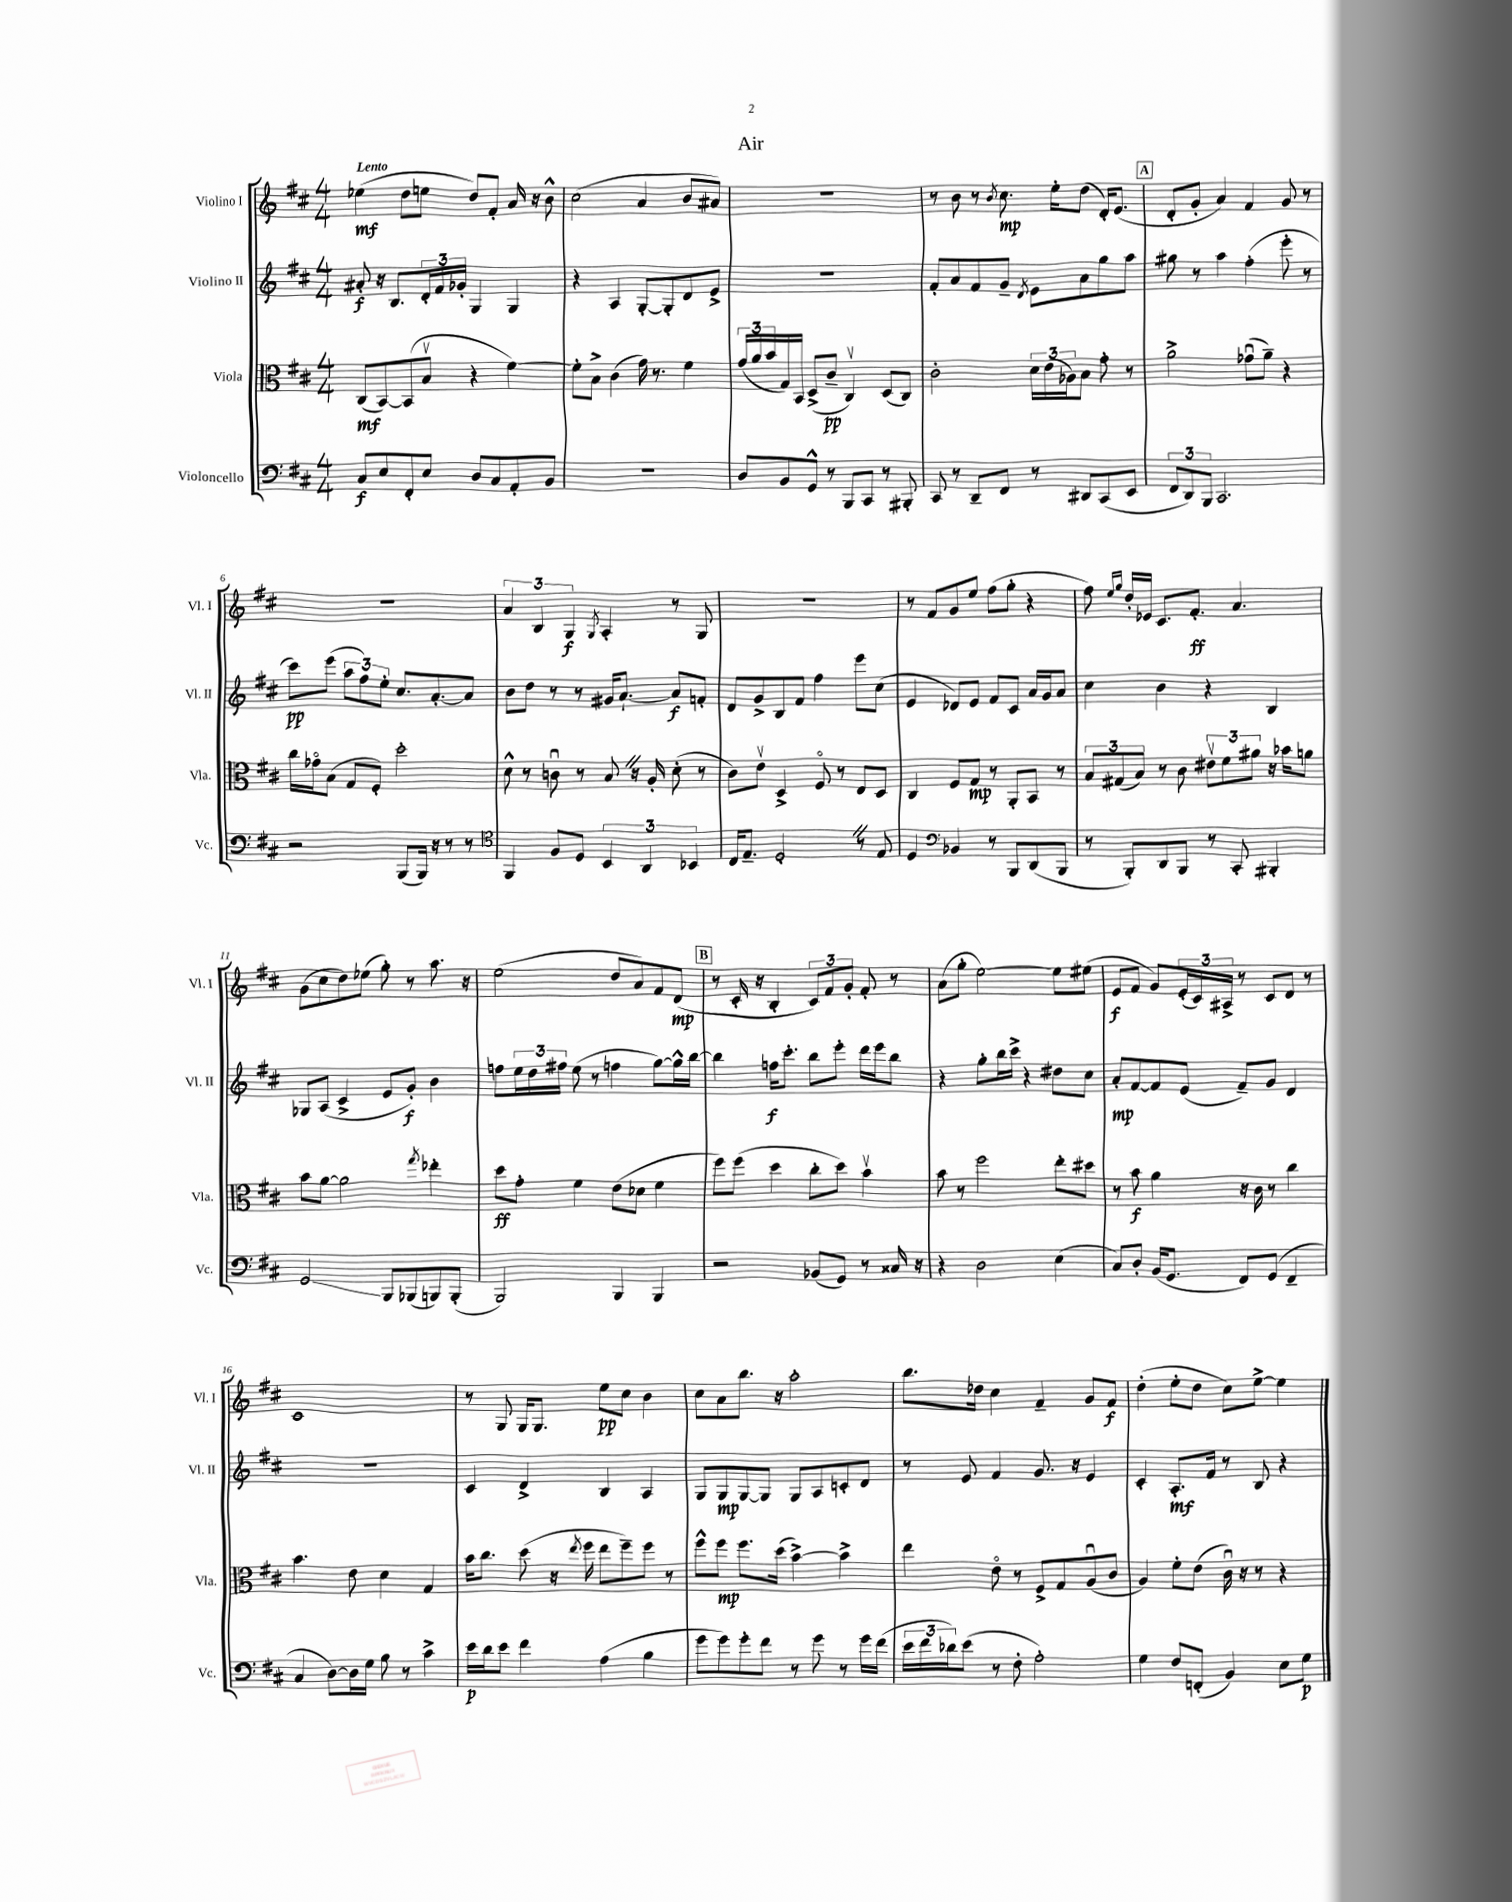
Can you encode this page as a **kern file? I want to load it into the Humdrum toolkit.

**kern	**kern	**kern	**kern
*staff4	*staff3	*staff2	*staff1
*clefF4	*clefC3	*clefG2	*clefG2
*k[f#c#]	*k[f#c#]	*k[f#c#]	*k[f#c#]
*M4/4	*M4/4	*M4/4	*M4/4
8C#	(8C#	8a#'	(4ee-
8E	[8BB)	16r	.
.	.	8.B	.
8FF#'	(8BB]	.	8dd
8E	8Bv	24d'	8ee
.	.	24f#	.
.	.	24g-'	.
8D	4r	4G	8dd)
8C#	.	.	8f#'
8AA'	[4f#)	4G	16a
.	.	.	16r
8BB	.	.	8b^^
=	=	=	=
1r	8f#']	4r	(2cc#
.	8B^	.	.
.	(4c#	4A	.
.	16g)	[8G'	4a
.	8.r	.	.
.	.	8G']	.
.	4f#	8d	8b
.	.	8e^	8a#)
=	=	=	=
8D	(24g	1r	1r
.	24a	.	.
.	24b	.	.
8BB	16G)	.	.
.	16BB	.	.
8GG^^	(8D^	.	.
8r	8c#~	.	.
8BBB	4C#v)	.	.
8CC#	.	.	.
8r	(8D	.	.
8BBB#'	8C#)	.	.
=	=	=	=
8CC#	2c#'	8f#'	8r
8r	.	8a	8b
8DD~	.	8f#	8r
.	.	.	8qb
8FF#	.	8g~	8.cc#
.	.	8qd	.
8r	24d	8e	.
.	(24e	.	.
.	.	.	16ee'
.	24A-)	.	.
8DD#	8B	8a	(8dd
(8CC#	8g'	8gg	16d')
.	.	.	(8.e
8EE	8r	8aa	.
=	=	=	=
12FF#	2a^	8gg#	8d'
12DD)	.	.	.
.	.	8r	8g'
12BBB	.	.	.
2.CC#	.	4aa	4a)
.	(8g-u	(4ff#'	4f#
.	8a~)	.	.
.	4r	8eee'	8g
.	.	8r	8r
=	=	=	=
2r	16cc#	8ccc#)	1r
.	16g-o	.	.
.	(8B	(8eee	.
.	8G	12aa	.
.	.	12ff#)	.
.	8F#')	.	.
.	.	12ee'	.
(8BBB	2dd'	8.cc#	.
16BBB)	.	.	.
16r	.	[8.a'	.
8r	.	.	.
8r	.	8a]	.
=	=	=	=
*clefC4	*	*	*
4FF#	8d^^	8b	6a
.	8r	8dd	.
.	.	.	6B
8F#	8cu	8r	.
.	.	.	6G
8D	8r	8r	.
.	.	.	8qG
6BB	8B	16g#	4A'
.	.	[8.a`	.
.	16r	.	.
6AA	.	.	.
.	16A'	.	.
.	(8d'	8a]	8r
6BB-	.	.	.
.	8r	8f'	8G
=	=	=	=
16C#	8c#)	8d	1r
8.E~	.	.	.
.	8ev	8g^	.
2D'	4D^	8B	.
.	.	8f#	.
.	8F#o	4ff#	.
.	8r	.	.
8r	8E	8eee	.
8E	8D	(8cc#	.
=	=	=	=
4D	4C#	4e	8r
.	.	.	8f#
*clefF4	*	*	*
4BB-	8F#	8d-)	8g
.	8G	8e	8ee
8r	8r	8f#	(8ff#
8BBB	8AA'	8c#	8gg'
(8DD	8BB	16a	4r
.	.	16g	.
8BBB	8r	8a	.
=	=	=	=
8r	12B	4cc#	8ff#)
.	(12G#	.	.
.	.	.	16qqee
.	.	.	16qqgg
8BBB')	.	.	16dd'
.	12B)	.	.
.	.	.	16e-
8DD	8r	4b	8.c#
8BBB	8c#	.	.
.	.	.	8.f#'
8r	12e#v	4r	.
.	12f#	.	.
8CC#'	.	.	4.a
.	12a#	.	.
4BBB#'	16r	4B	.
.	16b-	.	.
.	8a	.	.
=	=	=	=
2GG	8b	8G-	(8g
.	[8a	(8A	8cc#
.	2a]	4c#^	8dd)
.	.	.	(8ee-
8BBB	.	8e	8gg')
(8BBB-	.	8g')	8r
.	8qgg	.	.
8BBB)	4ee-'	4b	8.aa
(8BBB'	.	.	.
.	.	.	16r
=	=	=	=
2BBB)	8dd	8ff	(2ee
.	8g'	24ee	.
.	.	24dd	.
.	.	24ff#	.
.	4f#	(8ee	.
.	.	8r	.
4BBB	(8e	4ff	8dd
.	8d-	.	8a)
4BBB	4f#	[8gg)	8f#
.	.	16gg^^]	(8d
.	.	[16bb	.
=	=	=	=
2r	8ff#)	4bb]	8r
.	(8ff#	.	16c#'
.	.	.	16r
.	4dd	16ff	4B'
.	.	8.ccc#'	.
(8BB-	8cc#'	8bb	12c#)
.	.	.	12f#
8GG)	8dd)	8eee'	.
.	.	.	12g'
8r	4bv	16ddd	8f#'
.	.	16eee	.
16C##	.	8bb	8r
16r	.	.	.
=	=	=	=
4r	8b	4r	(8a
.	8r	.	8gg'
2D	2ff#	8gg'	[2ee)
.	.	16bb	.
.	.	16ccc#^	.
.	.	4r	.
(4E	8ee'	8dd#	8ee]
.	8dd#	8cc#	(8ee#
=	=	=	=
8C#)	8r	8a'	8e
8D'	8b	[8f#	8f#
(16BB	4a	8f#]	8g)
8.GG	.	.	.
.	.	(8e	(24e'
.	.	.	24c#)
.	.	.	24A#^
8FF#)	16r	8f#~)	8r
.	16c#	.	.
(8GG	8r	8g	8c#
4FF#~	4cc#	4d	8d
.	.	.	8r
=	=	=	=
4C#	4.b	1r	1c#
[8D)	.	.	.
16D]	8e	.	.
16G	.	.	.
8B	4d	.	.
8r	.	.	.
4c#^	4G	.	.
=	=	=	=
16e	16b	4c#	8r
16d	8.cc#	.	.
8e	.	.	8G
4f#	(8dd	4d^	16G
.	.	.	8.G
.	16r	.	.
.	8qee	.	.
.	16ff#	.	.
(4A	8ee	4B	8ee
.	8ff#~)	.	8cc#
4B	8ff#	4A	4b
.	8r	.	.
=	=	=	=
8g	8ff#^^	8G	8cc#
8g)	8ff#	8G	8a
8g'	8.ff#	[8G	8.bb
8f#	.	8G]	.
.	(16dd	.	16r
8r	[4b^)	8G	2aa'
8g	.	8A	.
8r	4b^]	8c'	.
16g	.	8d	.
(16f#	.	.	.
=	=	=	=
24e	4ee	8r	8.bb
24f#	.	.	.
24d-)	.	.	.
(8e	.	8e	.
.	.	.	16dd-
8r	8eo	4f#	4cc#
8F#'	8r	.	.
2A')	8F#^	8.g	4f#~
.	8G	.	.
.	.	16r	.
.	(8Au	4e	8g
.	8c#	.	8f#
=	=	=	=
4G	4A)	4c#'	(4dd'
8F#	8f#'	8.A'	8ee'
(8FF'	(8e	.	8dd
.	.	16f#	.
4BB)	16c#u)	8r	8cc#)
.	16r	.	.
.	8r	8B	[8ee^
8E	4r	4r	4ee]
8G	.	.	.
==	==	==	==
*-	*-	*-	*-
